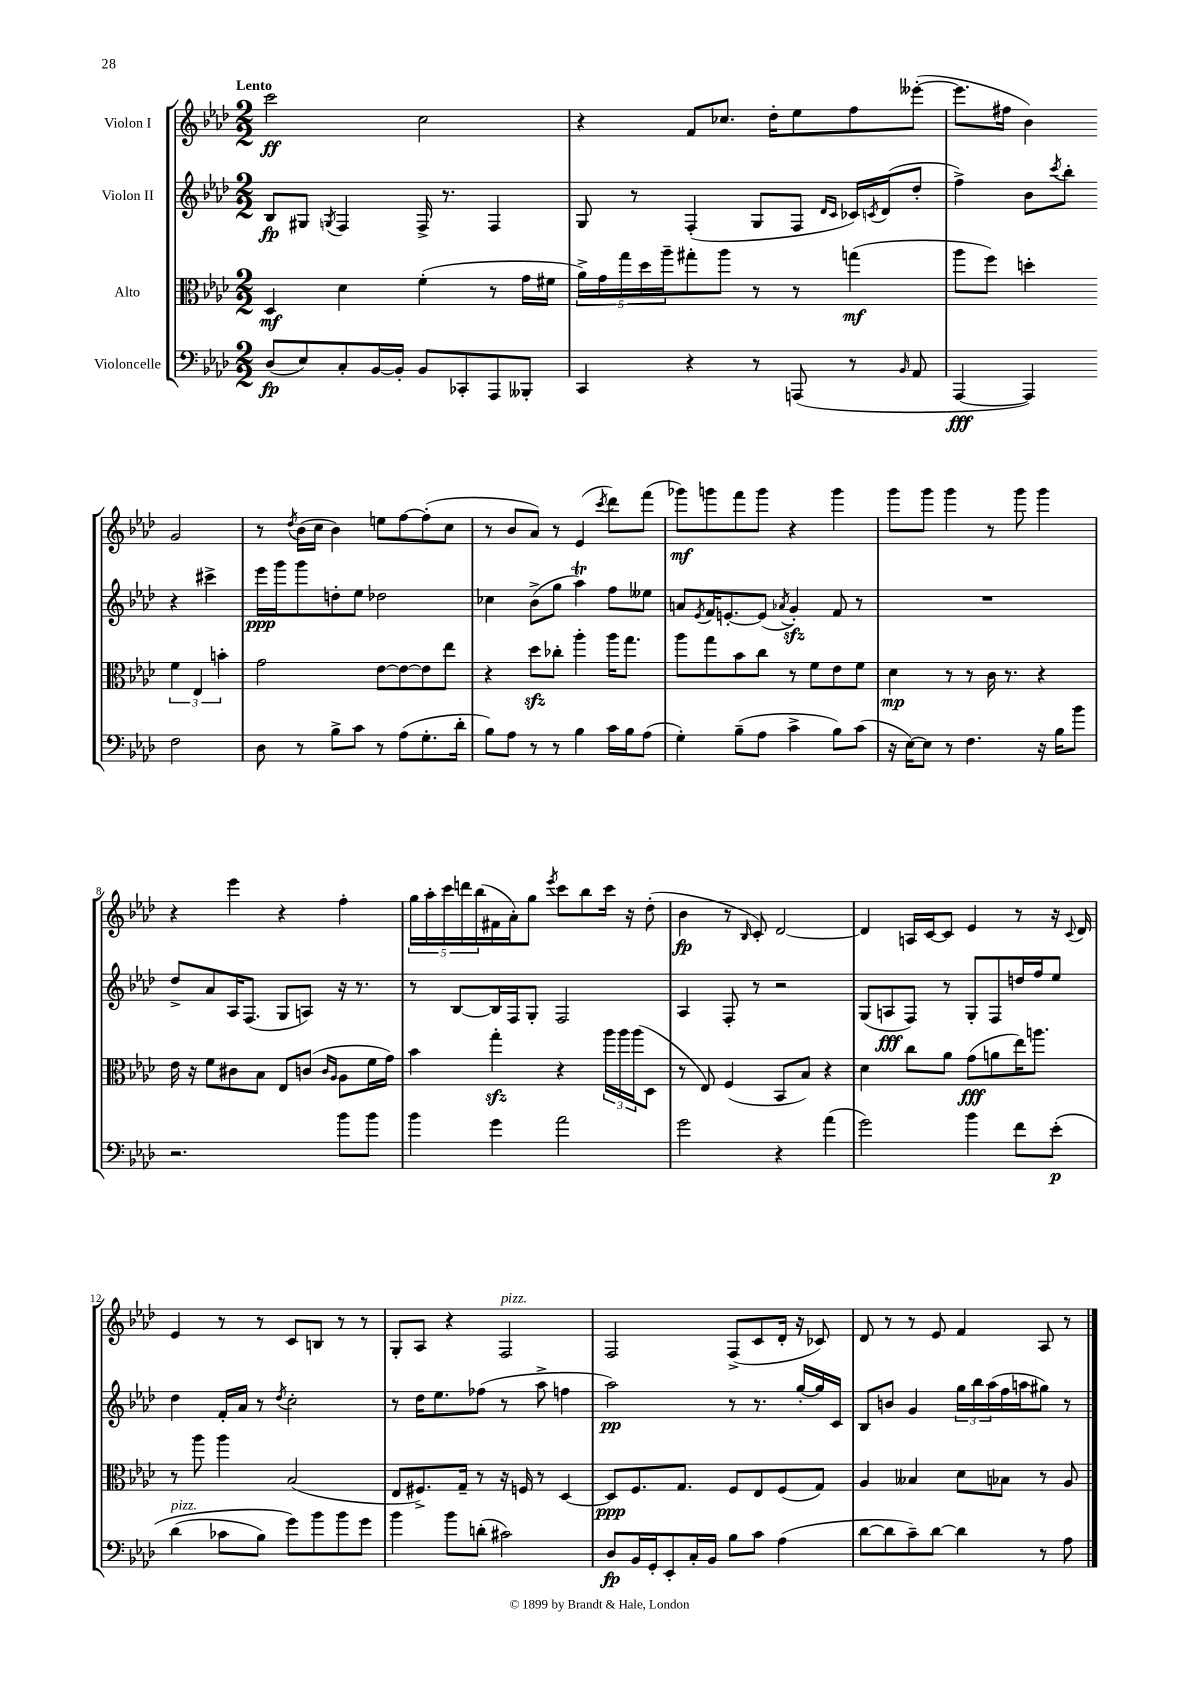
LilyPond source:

<<
\new StaffGroup <<
\new Staff = "s0" \with { instrumentName = "Violon I" } {
    \clef treble \key aes \major \numericTimeSignature \time 2/2 \tempo "Lento"
    c'''2\ff c''2 |
    r4 f'8 ces''8. des''16-. ees''8 f''8 eeses'''8~-.( |
    eeses'''8. fis''16 bes'4) g'2 |
    r8 \acciaccatura { des''8 } bes'16( c''16 bes'4) e''8 f''8~ f''8-.( c''8 |
    r8 bes'8 aes'8) r8 ees'4( \acciaccatura { c'''8 } des'''8) f'''8( |
    ges'''8\mf) g'''8 f'''8 g'''8 r4 g'''4 |
    g'''8 g'''8 g'''4 r8 g'''8 g'''4 |
    r4 ees'''4 r4 f''4-. |
    \tuplet 5/4 { g''16 aes''16-. c'''16 d'''16 bes''16( } fis'16 aes'16-.) g''8 \acciaccatura { ees'''8 } c'''8 bes''8 c'''16 r16 des''8-.( |
    bes'4\fp r8 \grace { bes16 } c'8-.) des'2~ |
    des'4 a16 c'16~ c'8 ees'4 r8 r16 \appoggiatura { c'8 } des'16 |
    ees'4 r8 r8 c'8 b8 r8 r8 |
    g8-. aes8 r4 f2^\markup { \italic "pizz." } |
    f2 f8->( c'8 des'16-. r16 ces'8) |
    des'8 r8 r8 ees'8 f'4 aes8 r8 \bar "|." |
}
\new Staff = "s1" \with { instrumentName = "Violon II" } {
    \clef treble \key aes \major \numericTimeSignature \time 2/2
    bes8\fp gis8 \acciaccatura { g8 } f4 f16-> r8. f4 |
    g8 r8 f4-.( g8 f8 \grace { des'16 c'16 } ces'16) \acciaccatura { c'8 } des'16( des''8-. |
    f''4->) bes'8 \acciaccatura { c'''8 } bes''8-. r4 cis'''4-> |
    ees'''16\ppp g'''16 g'''8 d''8-. ees''8 des''2 |
    ces''4 bes'8->( g''8 aes''4\trill) f''8 eeses''8 |
    a'8 \acciaccatura { ees'8 } f'16 e'8.~-. e'8( \acciaccatura { aes'8 } g'4-.\sfz) f'8 r8 |
    R1 |
    des''8-> aes'8 aes16 f8.( g8 a8) r16 r8. |
    r8 bes8~ bes16 f16 g8-. f2 |
    aes4 f8-. r8 r2 |
    g8( a8\fff f8) r8 g8-. f8 d''16 f''16 ees''8 |
    des''4 f'16-. aes'16 r8 \acciaccatura { des''8 } c''2-. |
    r8 des''16 ees''8. fes''8( r8 aes''8-> f''4 |
    aes''2\pp) r8 r8. g''16~-. g''16 c'16 |
    bes8 b'8 g'4 \tuplet 3/2 { g''16 bes''16 aes''16( } f''16 a''16 gis''8) r8 \bar "|." |
}
\new Staff = "s2" \with { instrumentName = "Alto" } {
    \clef alto \key aes \major \numericTimeSignature \time 2/2
    des4\mf des'4 f'4-.( r8 g'16 fis'16 |
    \tuplet 5/4 { aes'16->) g'16 g''16 des''16 aes''16-- } gis''8-. aes''8 r8 r8 g''4\mf( |
    aes''8 f''8) d''4-. \tuplet 3/2 { f'4 ees4 b'4-. } |
    g'2 ees'8~ ees'8~ ees'8 ees''8 |
    r4 des''8\sfz ces''8-. aes''4-. aes''16 g''8. |
    aes''8 g''8 bes'8 c''8 r8 f'8 ees'8 f'8 |
    des'4\mp r8 r8 c'16 r8. r4 |
    ees'16 r16 f'8 cis'8 bes8 ees8 c'8( \grace { c'16 aes16 } aes8 f'16 g'16) |
    bes'4 g''4-.\sfz r4 \tuplet 3/2 { aes''16 aes''16 aes''16( } des8 |
    r8 ees8) f4( bes,8 bes8) r4 |
    des'4 c''8 aes'8 g'8\fff( a'8 ees''16) a''8. |
    r8 aes''8 aes''4 bes2( |
    ees8 fis8.->) g16-- r8 r16 f16 r8 des4~ |
    des8\ppp f8. g8. f8 ees8 f8( g8) |
    aes4 beses4 des'8 bes8 r8 aes8 \bar "|." |
}
\new Staff = "s3" \with { instrumentName = "Violoncelle" } {
    \clef bass \key aes \major \numericTimeSignature \time 2/2
    des8\fp( ees8) c8-. bes,16~ bes,16-. bes,8 ces,8-. aes,,8 beses,,8-. |
    c,4 r4 r8 a,,8( r8 \grace { bes,16 } aes,8 |
    aes,,4~\fff aes,,4) f2 |
    des8 r8 bes8-> c'8 r8 aes8( g8.-. des'16-. |
    bes8) aes8 r8 r8 bes4 c'16 bes16 aes8( |
    g4-.) bes8--( aes8 c'4-> bes8) c'8( |
    r16 ees16~) ees8 r8 f4. r16 bes16 bes'8 |
    r2. bes'8 bes'8 |
    bes'4 g'4 aes'2 |
    g'2 r4 aes'4( |
    g'2) bes'4 f'8 ees'8-.\p\( |
    des'4^\markup { \italic "pizz." }( ces'8 bes8) g'8\) bes'8 bes'8 g'8 |
    bes'4 bes'8 d'8-.( cis'2) |
    des8\fp bes,16 g,16-. ees,8-. c16-. bes,16 bes8 c'8 aes4( |
    des'8~ des'8 c'8--) des'8~ des'4 r8 aes8 \bar "|." |
}
>>
>>
